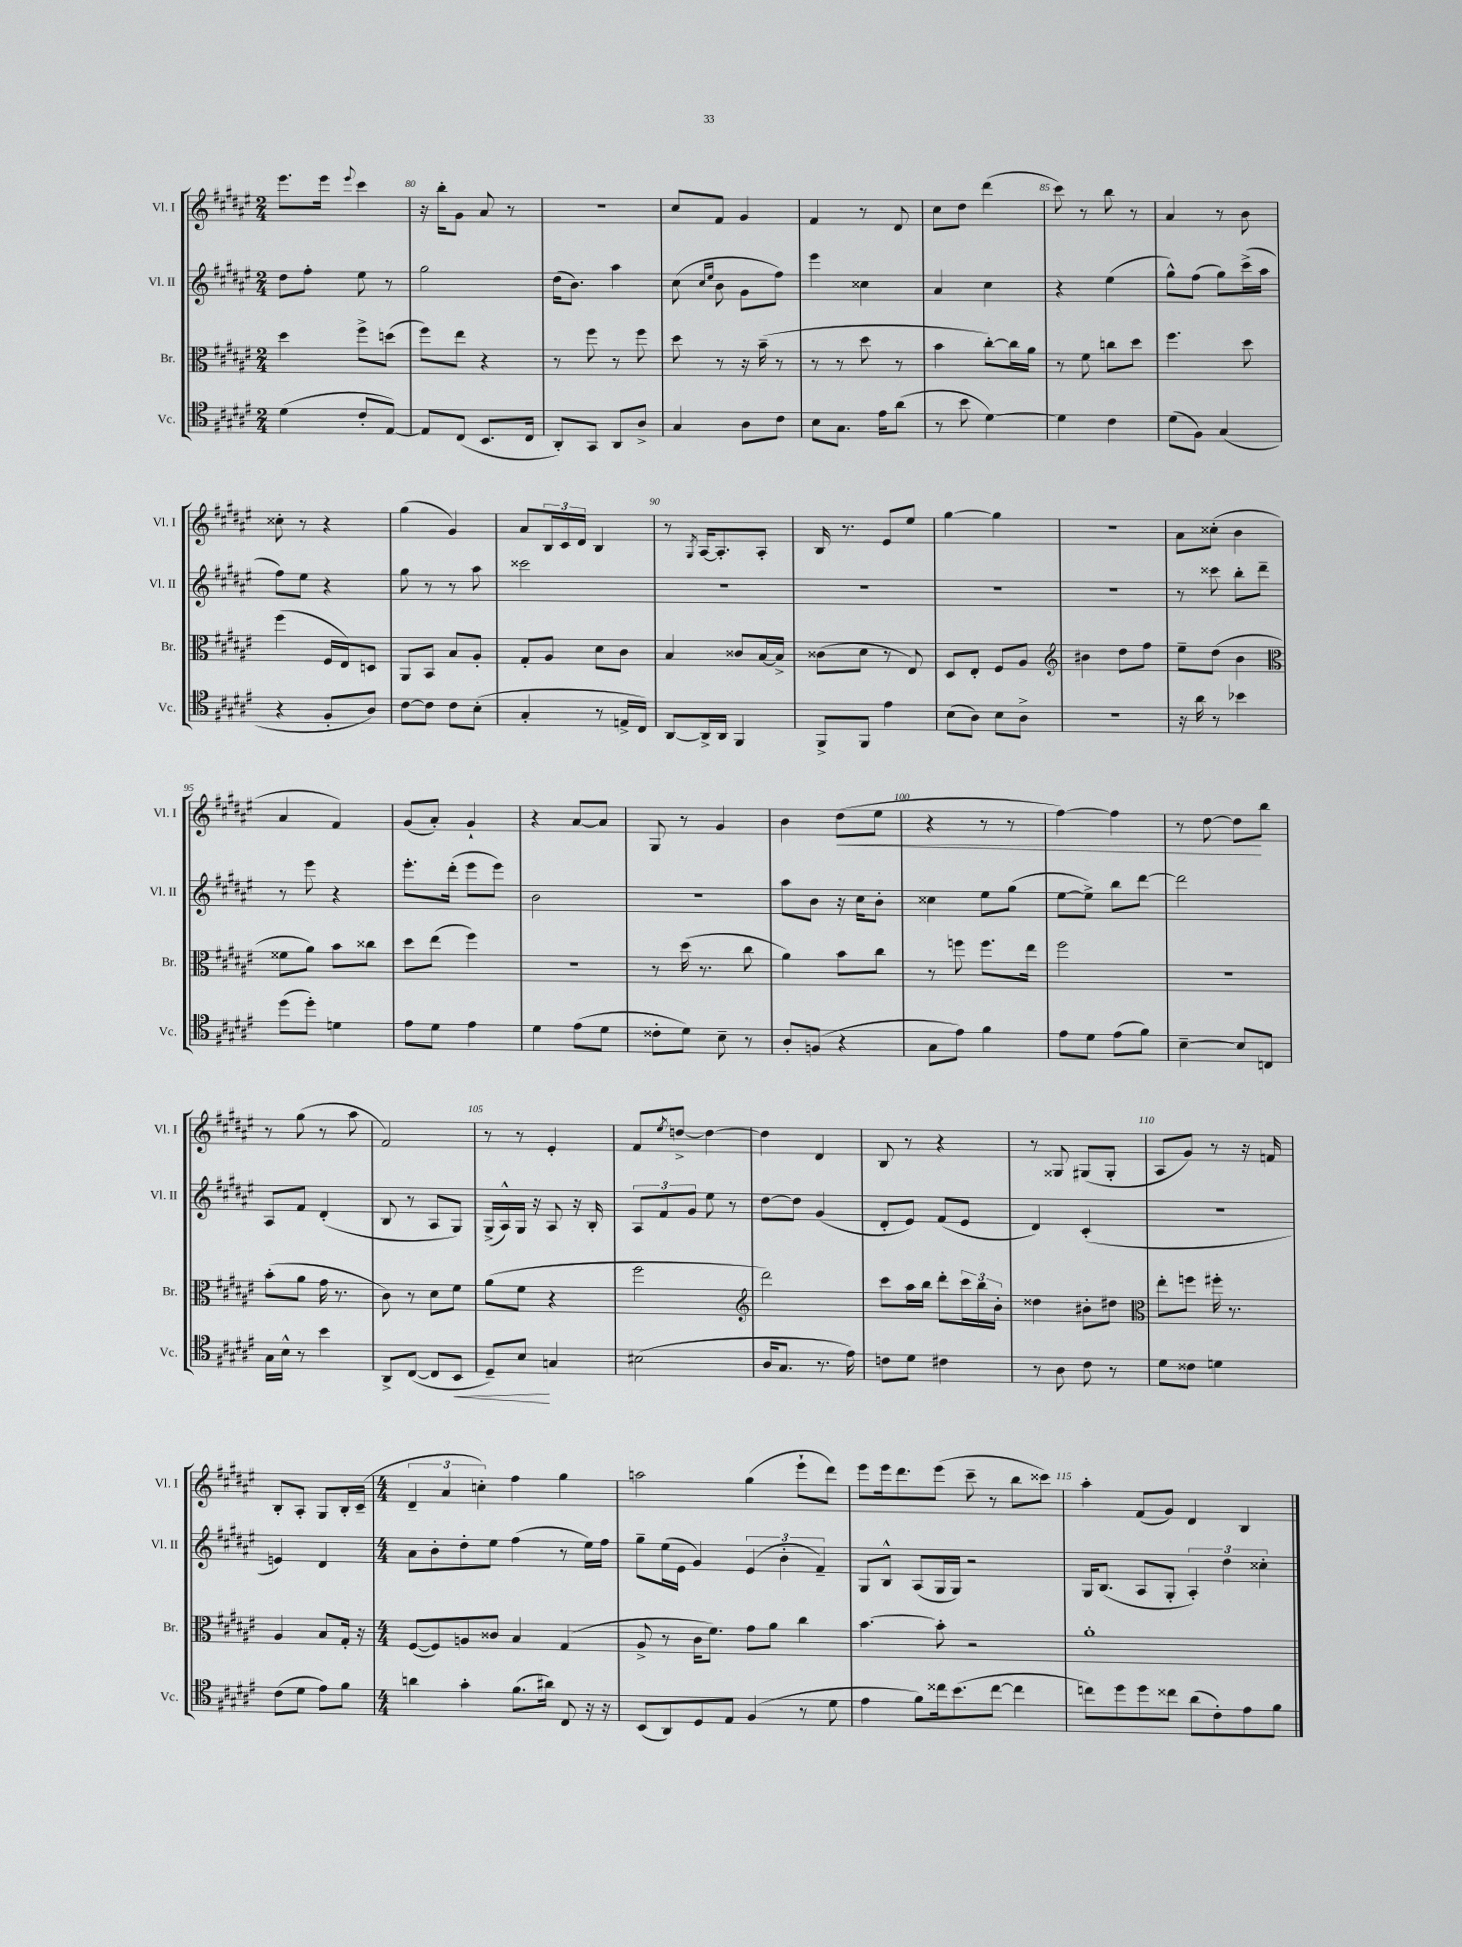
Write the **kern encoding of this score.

**kern	**kern	**kern	**kern
*staff4	*staff3	*staff2	*staff1
*clefC4	*clefC3	*clefG2	*clefG2
*k[f#c#g#d#a#e#]	*k[f#c#g#d#a#e#]	*k[f#c#g#d#a#e#]	*k[f#c#g#d#a#e#]
*M2/4	*M2/4	*M2/4	*M2/4
(4d#	4dd#	8dd#	8.eee#
.	.	8ff#'	.
.	.	.	16eee#
.	.	.	8qqeee#
8c#'	8ff#^	8ee#	4ccc#
[8E#)	(8dd	8r	.
=	=	=	=
8E#]	8ff#)	2gg#	16r
.	.	.	16bb'
(8C#	8ee#	.	8g#
8.BB	4r	.	8a#
.	.	.	8r
16C#	.	.	.
=	=	=	=
8AA#')	8r	(16dd#	2r
.	.	8.b)	.
8GG#	8ff#	.	.
8AA#	8r	4aa#	.
8A#^	8ff#	.	.
=	=	=	=
4G#	8dd#	(8cc#	8cc#
.	.	16qqcc#	.
.	.	16qqee#	.
.	8r	8b	8f#
8A#	16r	8g#	4g#
.	(16b~	.	.
8c#	8r	8ff#)	.
=	=	=	=
8B	8r	4eee#	4f#
8.G#	8r	.	.
.	8dd#	4cc##	8r
16e#	.	.	.
(8a#	8r	.	8d#
=	=	=	=
8r	4b	4a#	8cc#
8b	.	.	8dd#
[4d#)	[8cc#')	4cc#	(4ddd#
.	16cc#]	.	.
.	16a#	.	.
=	=	=	=
4d#]	8r	4r	8ccc#)
.	8f#	.	8r
4c#	8cc	(4ee#	8bb
.	8dd#	.	8r
=	=	=	=
(8d#	4.ff#	8gg#^^)	4a#
8F#)	.	(8ff#	.
(4G#	.	8gg#)	8r
.	8dd#	(16ccc#^	8b
.	.	16aa#	.
=	=	=	=
4r	(4ff#	8ff#)	8cc##'
.	.	8ee#	8r
8F#'	16F#	4r	4r
.	16E#)	.	.
8A#)	8D	.	.
=	=	=	=
[8c#	8AA#	8gg#	(4gg#
8c#]	8BB	8r	.
8c#	8B	8r	4g#)
(8B'	8A#'	8aa#	.
=	=	=	=
4G#'	8G#'	2ccc##	8a#
.	8A#	.	24B
.	.	.	24c#
.	.	.	24d#
8r	8d#	.	4B
16E^	8c#	.	.
16C#)	.	.	.
=	=	=	=
[8AA#	4B	2r	8r
.	.	.	8qG#
16AA#^]	.	.	[16A#
16AA#	.	.	8.A#']
4FF#	8c##	.	.
.	[16B	.	8A#'
.	16B^]	.	.
=	=	=	=
8FF#^	(8c##	2r	16B
.	.	.	8.r
8FF#	8d#	.	.
4e#	8r	.	8e#
.	8E#)	.	8ee#
=	=	=	=
(8B	8D#	2r	[4gg#
8A#)	8E#'	.	.
8B	8F#	.	4gg#]
8A#^	8A#	.	.
=	=	=	=
*	*clefG2	*	*
2r	4b#	2r	2r
.	8dd#	.	.
.	8ff#	.	.
=	=	=	=
16r	8ee#~	8r	8a#
16a#	.	.	.
8r	(8dd#	8ccc##	(8cc##'
4b-	4b	8bb'	4b
.	.	8ddd#~	.
=	=	=	=
*	*clefC3	*	*
(8dd#	8f##	8r	4a#
8dd#')	8a#)	8eee#	.
4d	8b	4r	4f#)
.	8cc##	.	.
=	=	=	=
8e#	8dd#	8.eee#'	(8g#
8d#	(8ee#	.	8a#')
.	.	(16ddd#'	.
4e#	4ff#)	8eee#	4g#`
.	.	8eee#)	.
=	=	=	=
4d#	2r	2b	4r
(8e#	.	.	[8a#
8d#	.	.	8a#]
=	=	=	=
8c##'	8r	2r	8G#
8d#)	(16dd#	.	8r
.	8.r	.	.
8B~	.	.	4g#
8r	8cc#	.	.
=	=	=	=
8A#'	4a#)	8aa#	4b
(8F	.	8b	.
4r	8b	16r	(8dd#
.	.	16cc#	.
.	8cc#	8b'	8ee#
=	=	=	=
8G#	8r	4cc##	4r
8e#)	8ff	.	.
4f#	8.ff	8ee#	8r
.	.	(8gg#	8r
.	16ee#	.	.
=	=	=	=
8e#	2ff#	[8ee#	[4ff#)
8d#	.	8ee#^])	.
(8e#	.	8bb	4ff#]
8f#)	.	[8ddd#	.
=	=	=	=
[4B~	2r	2ddd#]	8r
.	.	.	[8dd#
8B]	.	.	8dd#]
8C	.	.	8bb
=	=	=	=
16G#	(8b'	8A#	8r
16B^^	.	.	.
8r	8a#	8f#	(8gg#
4b	16g#	(4d#'	8r
.	8.r	.	.
.	.	.	8aa#
=	=	=	=
8AA#^	8c#)	8B	2f#)
([8C#	8r	8r	.
8C#]	8d#	8A#	.
8BB	8f#	8G#)	.
=	=	=	=
8D#~)	(8a#	(16G#^	8r
.	.	16A#^^)	.
8B	8f#	16G#	8r
.	.	16r	.
4G	4r	8A#	4e#'
.	.	16r	.
.	.	16B'	.
=	=	=	=
(2B#	2ff#	12A#	8f#
.	.	12f#	.
.	.	.	8qee#
.	.	.	[8dd^
.	.	12g#	.
.	.	8ee#	4dd_
.	.	8r	.
=	=	=	=
*	*clefG2	*	*
16A#	2ddd#)	[8dd#	4dd]
8.G#	.	.	.
.	.	8dd#]	.
8.r	.	(4g#	4d#
16e#)	.	.	.
=	=	=	=
8c	8ccc#	8d#'	8B
8d#	16aa#	8e#)	8r
.	16bb	.	.
4c#	8ddd#'	(8f#	4r
.	24ccc#	8e#	.
.	24bb	.	.
.	24b'	.	.
=	=	=	=
8r	4dd##	4d#)	8r
8A#	.	.	8G##
8c#	8b#'	(4c#'	(8G#
8r	8dd#	.	8G#'
=	=	=	=
*	*clefC3	*	*
8d#	8ee#'	2r	8A#
8c##	8ff	.	8g#)
4d	16ff#'	.	8r
.	8.r	.	.
.	.	.	16r
.	.	.	16f
=	=	=	=
(8c#	4A#	4e)	8B'
8d#	.	.	8A#'
8e#)	8B	4d#	8G#
8f#	16G#'	.	16B'
.	16r	.	(16c#~
=	=	=	=
*M4/4	*M4/4	*M4/4	*M4/4
4a	([8F#	8a#	6d#~
.	8F#])	8b'	.
.	.	.	6a#
4g#'	8A	8dd#'	.
.	.	.	6cc')
.	8c##	8ee#	.
(8.f#	4B	(4ff#	4ff#
16a#)	.	.	.
8C#	(4G#	8r	4gg#
16r	.	16ee#)	.
16r	.	16ff#	.
=	=	=	=
(8BB	8A#^	8gg#~	2aa
8AA#)	8r	(16ee#	.
.	.	16e#	.
8D#	16c#	4g#)	.
.	8.f#)	.	.
8E#	.	.	.
(4F#	8g#	(6e#	(4gg#
.	8a#	.	.
.	.	6b'	.
8r	4cc#	.	8eee#`
.	.	6f#~)	.
8d#	.	.	8ddd#)
=	=	=	=
4e#	[4.b	8G#	8eee#
.	.	8B^^	16eee#
.	.	.	8.ddd#
8f#)	.	(8A#	.
16cc##	8b']	16G#	(8eee#
(8.b	.	16G#)	.
.	2r	2r	8ccc#~
[8cc##	.	.	8r
4cc##]	.	.	8bb
.	.	.	8ccc##)
=	=	=	=
8cc)	1a#'	16G#	4aa#'
.	.	(8.B	.
8dd#	.	.	.
8dd#	.	8A#	(8f#
8cc##	.	8G#'	8g#)
(8a#	.	6A#')	4d#
8c#')	.	.	.
.	.	6dd#	.
8e#	.	.	4B
.	.	6cc##'	.
8f#	.	.	.
==	==	==	==
*-	*-	*-	*-
